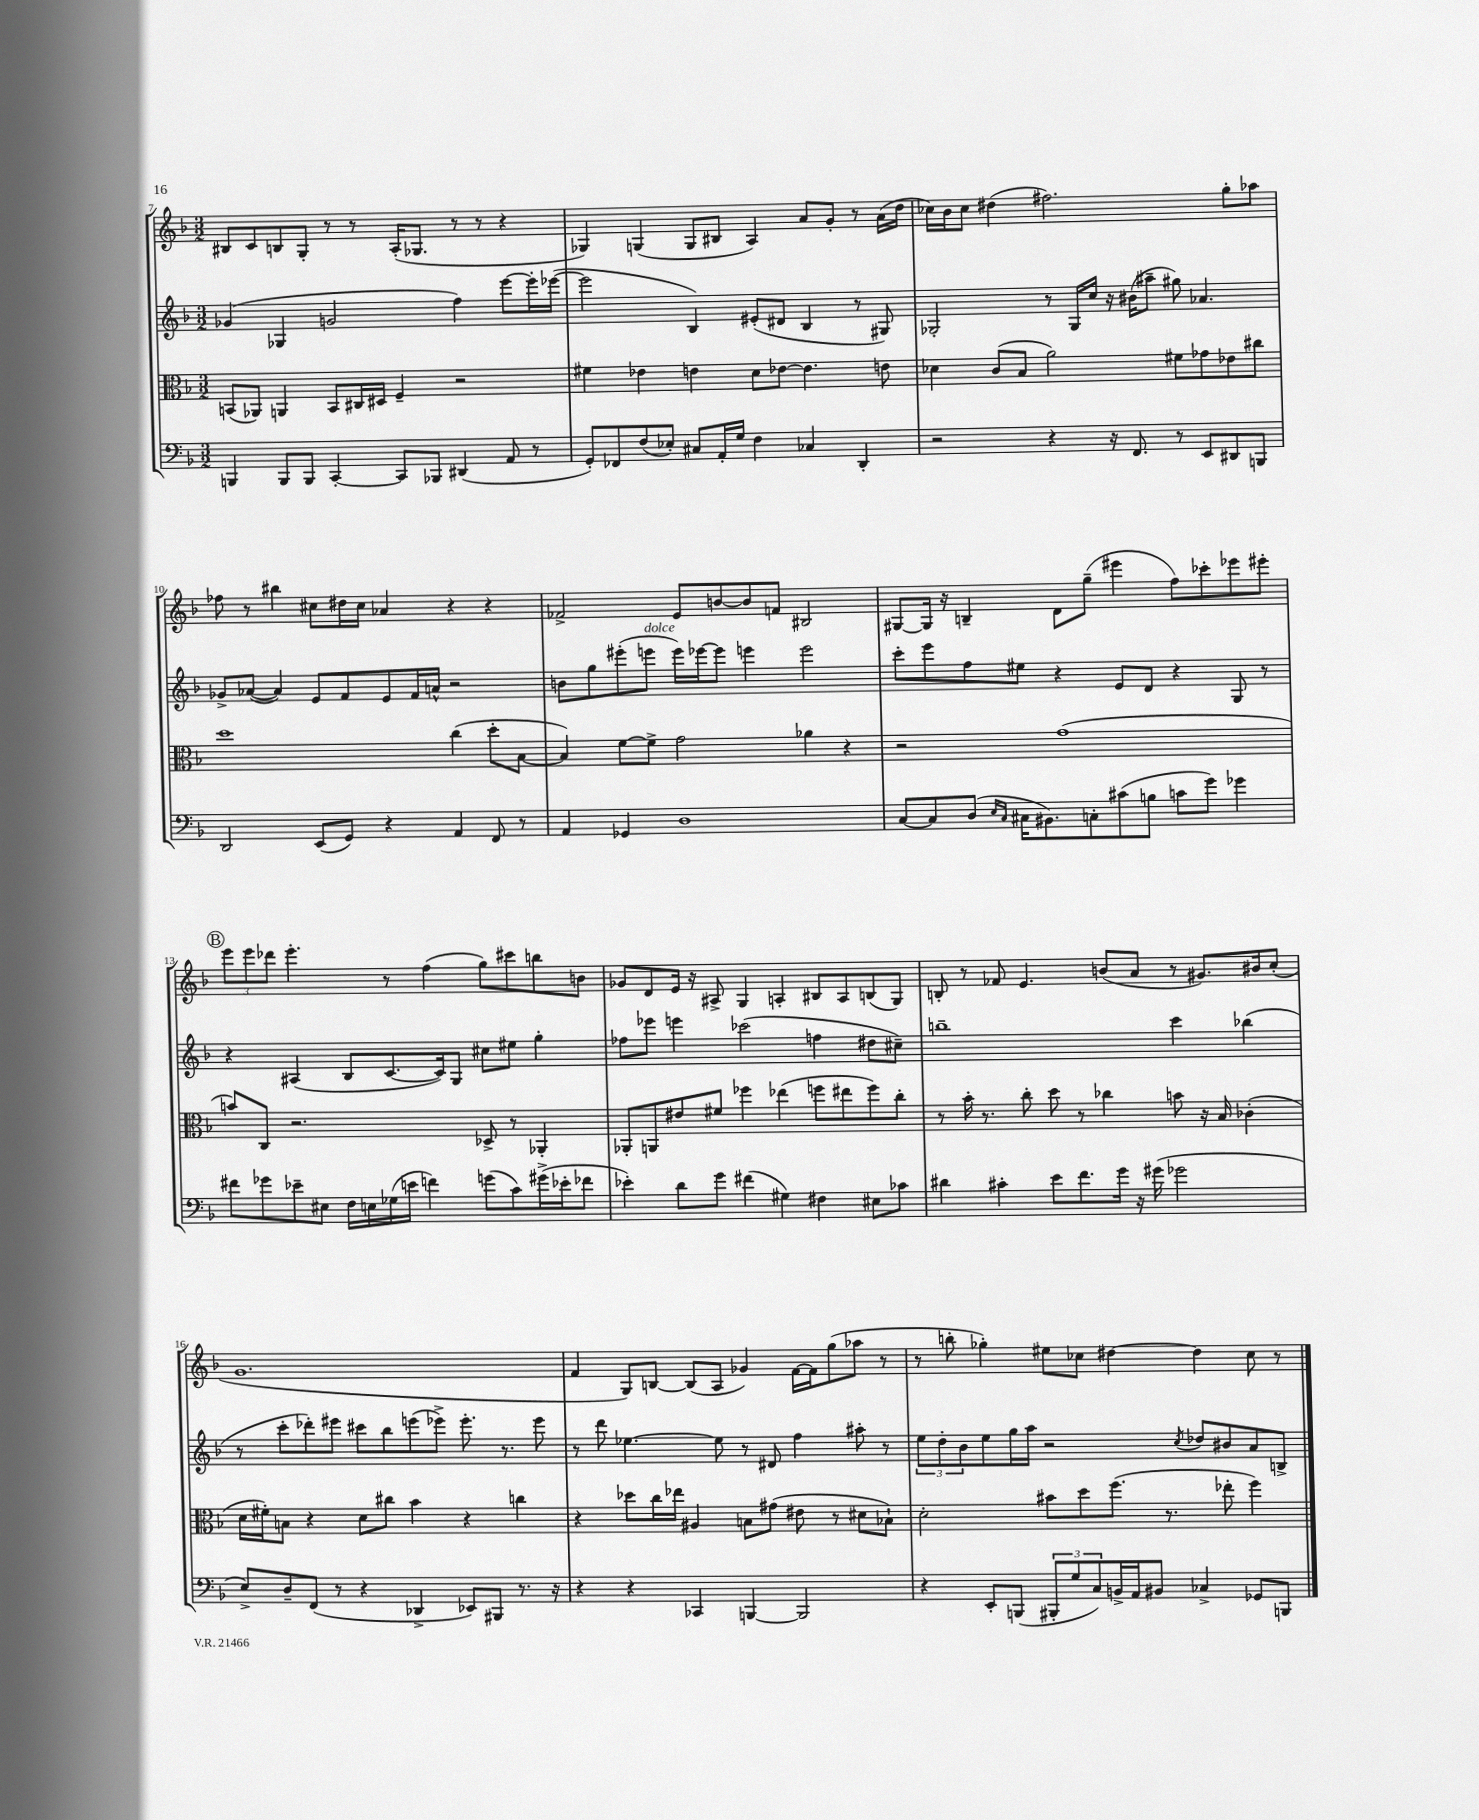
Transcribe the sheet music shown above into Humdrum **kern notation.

**kern	**kern	**kern	**kern
*part4	*part3	*part2	*part1
*staff4	*staff3	*staff2	*staff1
*clefF4	*clefC3	*clefG2	*clefG2
*k[b-]	*k[b-]	*k[b-]	*k[b-]
*M3/2	*M3/2	*M3/2	*M3/2
=7	=7	=7	=7
4BBBn/	(8BBn/L	(4g-X/	8B#X/L
.	8AA-X/J)	.	8c/
8BBB/L	4AAn/	4G-X/	8Bn/
8BBB/J	.	.	8G'/J
[4CC'/	8BB/L	2gn/	8r
.	16C#X/L	.	8r
.	16D#X/JJ	.	.
8CC/L]	4F~/	.	(16A'/KL
.	.	.	8.G-X/J
8BBB-X/J	.	.	.
(4DD#X/	2r	4ff\)	8r
.	.	.	8r
8AA/	.	[8eee\L	4r
8r	.	16eee'\L]	.
.	.	([16eee-X\JJ	.
=8	=8	=8	=8
8GG'/L)	4f#X\	2eee-\]	4G-X/)
8FF-X/	.	.	.
(8F/	4e-X\	.	(4Gn/
8E-X'/J)	.	.	.
8C#X/L	4en\	4B-/)	8G/L
16AA'/L	.	.	8B#X/J
16G/JJ	.	.	.
4F\	8d\L	(8e#X'/L	4A/)
.	[8e-X\J	8d#X/J	.
4C-X/	4.e-\]	4B-/	8a/L
.	.	.	8g'/J
4DD'/	.	8r	8r
.	8en\	8G#X/)	(16a\LL
.	.	.	16dd\JJ
=9	=9	=9	=9
2r	4d-X\	2G-X'/	16cc-X\LL)
.	.	.	16b-\J
.	.	.	8cc-\J
.	(8c/L	.	(4dd#X\
.	8B-/J	.	.
4r	2a\)	8r	2.ff#X\)
.	.	16G-/LL	.
.	.	16cc/JJ	.
16r	.	16r	.
8.FF/	.	(16b#X\KL	.
.	.	8aa#X~\J	.
8r	8f#X\L	8gg#X\)	.
8EE/L	8g-X\	4.a-X/	.
8DD#X/	8e-X\	.	8gg'\L
8BBBn/J	8cc#X\J	.	8aa-X\J
!!LO:LB:g=z
=10	=10	=10	=10
2DD/	1dd	8g-X^/L	8ff-X\
.	.	([8a-X/J	8r
.	.	4a-/])	4bb#X\
(8EE/L	.	8e/L	8cc#X\L
8GG/J)	.	8f/	16dd#X\L
.	.	.	16cc#\JJ
4r	.	8e/	4a-X/
.	.	16f/L	.
.	.	16an^^/JJ	.
4AA/	(4cc\	2r	4r
8FF/	8dd'\L	.	4r
8r	[8B-\J	.	.
=11	=11	=11	=11
4AA/	4B-/])	8bn\L	2f-X^/
.	.	8gg\	.
4GG-X/	[8f\L	(8eee#X'\	.
!	!	!LO:TX:a:i:t=dolce	!
.	8f^\J]	8eeen\J	.
1D	2g\	16eee\LL)	8e/L
.	.	[16eee-X\J	.
.	.	8eee-\J]	[8bn/
.	.	4eeen\	8b/]
.	.	.	8fn/J
.	4a-X\	2eee\	2B#X/
.	4r	.	.
=12	=12	=12	=12
[8C/L	2r	8ccc'\L	[8G#X/L
8C/]	.	8eee\	16G#/Jk]
.	.	.	16r
(8D/J	.	8ff\	4Bn~/
16qqE/LL	.	.	.
16qqC/JJ	.	.	.
16C#X\KL	.	8ee#X\J	.
8.BB#X\)	.	.	.
.	(1g	4r	8d\L
8Cn'\	.	.	(8gg~\J
(8c#X\	.	8e/L	4eee#X\
8Bn\J	.	8d/J	.
8cn\L	.	4r	8ff\L)
8g\J)	.	.	8ccc-X'\
4g-X\	.	8G/	8eee-X\
.	.	8r	8eee#X'\J
!!LO:LB:g=z
!!LO:REH:place=s1:t=B
=13	=13	=13	=13
8f#X\L	8bn/L)	4r	12eee\L
.	.	.	12eee\
8g-X\	8C/J	.	.
.	.	.	12ddd-X\J
8e-X~\	2.r	(4A#X/	4.eee'\
8E#X\J	.	.	.
16F\LL	.	8B-/L	.
16En\	.	.	.
(16G-X\	.	[8.c/	8r
16en\JJ	.	.	.
4fn\)	.	.	(4ff\
.	.	16c/k])	.
.	.	8G/J	.
(8gn\L	8D-X^/	8cc#X\L	8gg\L)
8c\)	8r	8ee#X\J	8ccc#X\
(16g#X^\L	4AA-X'/	4gg'\	8bbn\
16e-X'\J	.	.	.
8f-X\J	.	.	8bn\J
=14	=14	=14	=14
4e-X'\)	8AA-X'/L	8ff-X\L	8g-X/L
.	8AAn/	8eee-X\J	8d/
8d\L	8e#X/	4eeen\	16e/Jk
.	.	.	16r
8g\J	8f#X/J	.	8A#X^/
(4f#X\	4ff-X\	(2ccc-X\	4G/
4G#X\)	(4ee-X\	.	4An'/
4F#X\	8ffn\L	4ffn\	8B#X/L
.	8ee#X\	.	8A/
8E#X\L	8ff\)	8dd#X\L	(8Bn/
8c-X\J	8cc'\J	8cc#X~\J)	8G/J)
=15	=15	=15	=15
4d#X\	8r	1bbn~	8Bn'/
.	16b-'\	.	8r
.	8.r	.	.
4c#X'\	.	.	8f-X/
.	8cc'\	.	4.e/
8e\L	8dd\	.	.
8.f\	8r	.	.
.	4cc-X\	.	(8bn/L
16g\Jk	.	.	.
16r	.	.	8a/J
(16g#X\	.	.	.
2g-X\	8bn\	4ccc\	8r
.	16r	.	8.g#X/L)
.	16B-/	.	.
.	(4c-X'\	(4bb-X\	.
.	.	.	16b#X/k
.	.	.	(8cc'/J
!!LO:LB:g=z
=16	=16	=16	=16
8E^/L)	16d\LL	8r	1.g
.	16f#X'\J)	.	.
8D~/	8Bn\J	8ccc'\L	.
(8FF/J	4r	8ddd-X'\)	.
8r	.	8eee#X\J	.
4r	8d\L	8ccc#X\L	.
.	8cc#X\J	8bb-\	.
4DD-X^/	4b-\	(8eeen\	.
.	.	8eee-X^\J)	.
8EE-X/L)	4r	8.eee-'\	.
8BBB#X/J	.	.	.
.	.	8.r	.
8.r	4ccn\	.	.
.	.	8eee-\	.
16r	.	.	.
=17	=17	=17	=17
4r	4r	8r	4f/
.	.	8ddd\	.
4r	8dd-X\L	[4.ee-X\	8G/L)
.	16cc\L	.	[8Bn/J
.	16ee-X\JJ	.	.
4CC-X/	4A#X/	.	(8B/L]
.	.	8ee-\]	8A/J
[4BBBn/	8Bn\L	8r	4g-X/)
.	(8g#X\J	8d#X/	.
2BBB/]	8e#X\	4ff\	[16f\LL
.	.	.	16f\J]
.	8r	.	(8gg\
.	8d#X\L	8aa#X'\	8aa-X\J
.	8B-X`\J)	8r	8r
=18	=18	=18	=18
4r	2d'\	12ee\L	8r
.	.	12dd'\	.
.	.	.	8bbn'\
.	.	12b-\	.
8EE'/L	.	8ee\	4gg-X'\)
(8BBBn/J	.	16gg\L	.
.	.	16aa\JJ	.
12BBB#X'/L	8b#X\L	2r	8ee#X\L
12G/	.	.	.
.	8dd\	.	8cc-X\J
12C/)	.	.	.
16BBn^/L	(8.ff\J	.	[4dd#X\
16AA/J	.	.	.
8BB#X/J	.	.	.
.	8.r	.	.
.	.	8qcc/	.
4C-X^/	.	8dd-X/L	4dd#\]
.	8ee-X'\	8b#X/	.
8GG-X/L	4ff\)	8a/	8cc-\
8BBBn/J	.	8Bn^/J	8r
==	==	==	==
*-	*-	*-	*-
